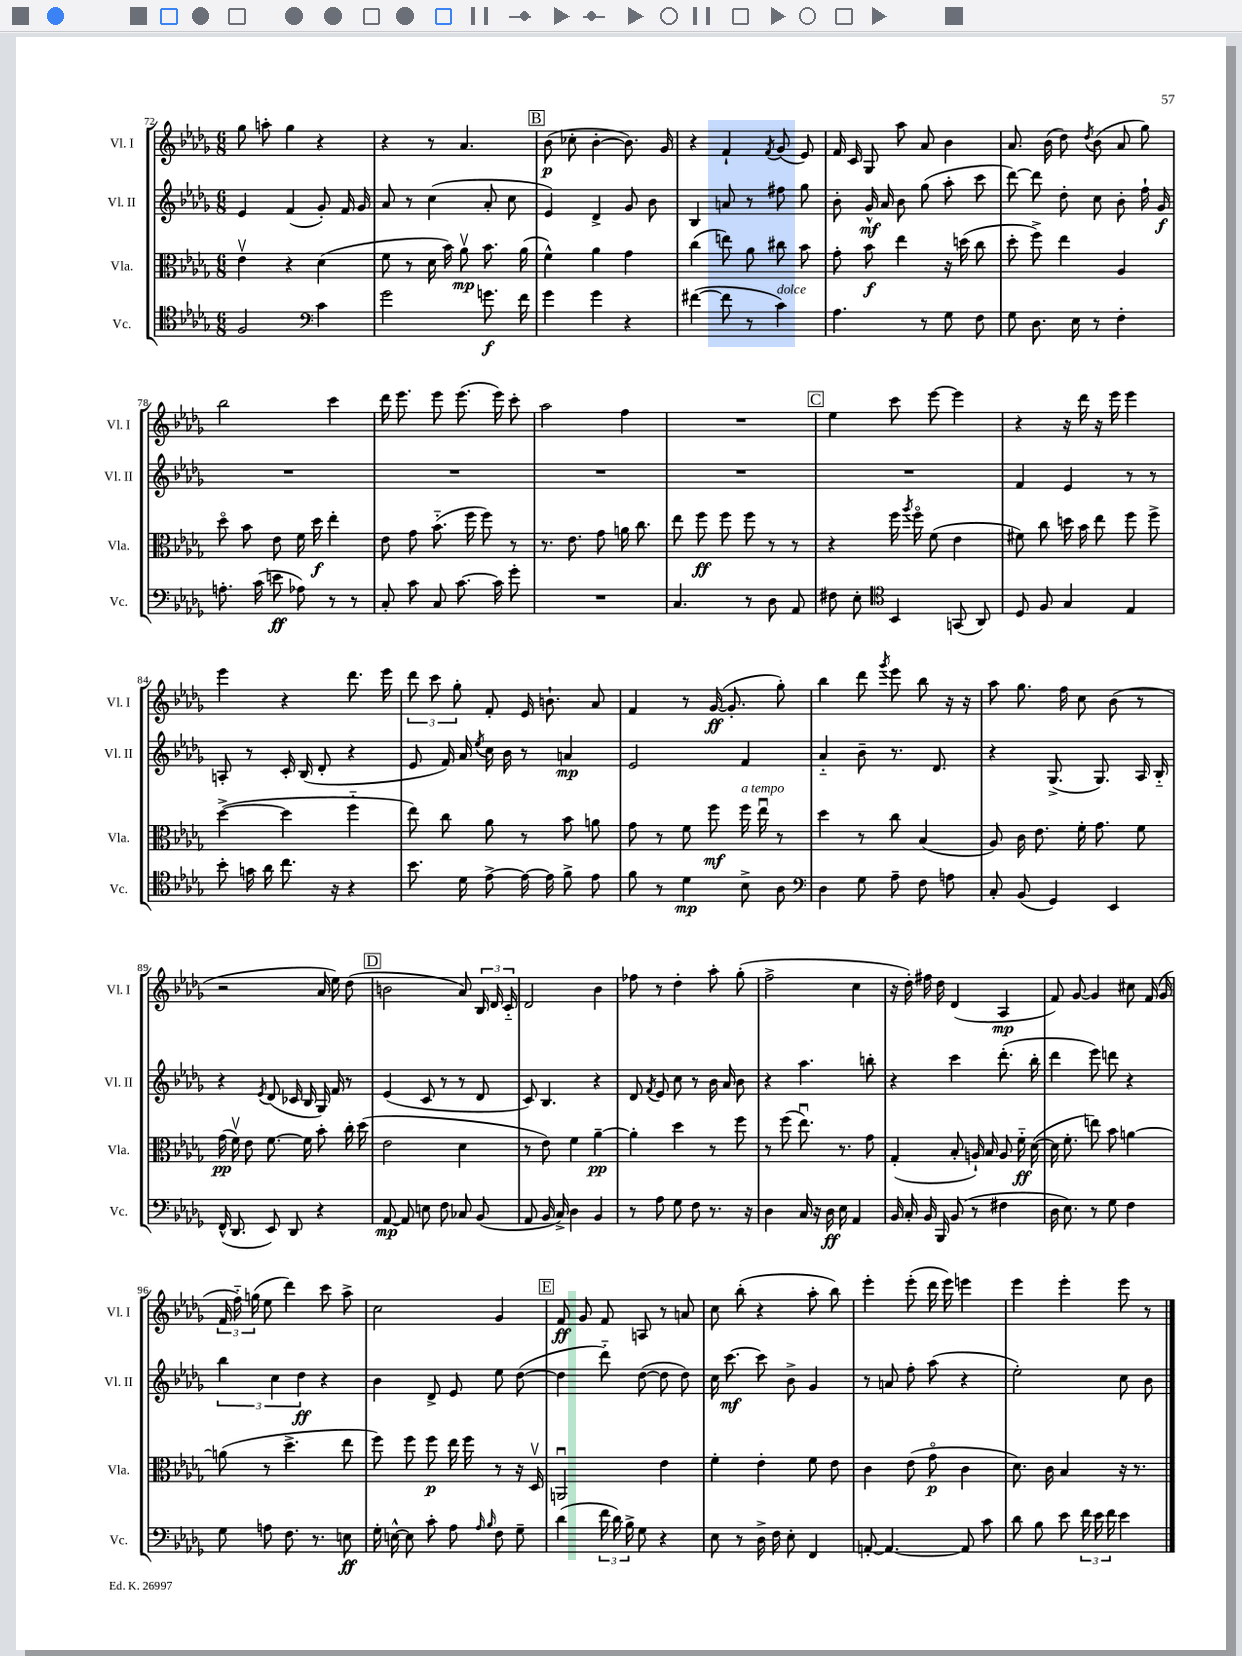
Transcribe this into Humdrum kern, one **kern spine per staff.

**kern	**dynam	**kern	**dynam	**kern	**dynam	**kern	**dynam
*part4	*part4	*part3	*part3	*part2	*part2	*part1	*part1
*staff4	*staff4	*staff3	*staff3	*staff2	*staff2	*staff1	*staff1
*I"Vc.	*	*I"Vla.	*	*I"Vl. II	*	*I"Vl. I	*
*I'Vc.	*	*I'Vla.	*	*I'Vl. II	*	*I'Vl. I	*
*clefC4	*	*clefC3	*	*clefG2	*	*clefG2	*
*k[b-e-a-d-g-]	*	*k[b-e-a-d-g-]	*	*k[b-e-a-d-g-]	*	*k[b-e-a-d-g-]	*
*M6/8	*	*M6/8	*	*M6/8	*	*M6/8	*
=72	=72	=72	=72	=72	=72	=72	=72
2F/	.	4e-v\	.	4e-/	.	8gg-\	.
.	.	.	.	.	.	8aan'\	.
.	.	4r	.	(4f/	.	4gg-\	.
*clefF4	*	*	*	*	*	*	*
4c\	.	(4d-\	.	8g-'/)	.	4r	.
.	.	.	.	16f/	.	.	.
.	.	.	.	16g-/	.	.	.
=73	=73	=73	=73	=73	=73	=73	=73
2g-\	.	8f\	.	8a-/	.	4r	.
.	.	8r	.	8r	.	.	.
.	.	16d-\	.	(4cc\	.	8r	.
.	.	16b-\)	.	.	.	.	.
.	.	8a-v\	mp	.	.	4.a-/	.
8.gn\	f	8.b-\	.	8a-'/	.	.	.
.	.	.	.	8cc\	.	.	.
16f\	.	(16a-\	.	.	.	.	.
!!LO:REH:place=s1:t=B
=74	=74	=74	=74	=74	=74	=74	=74
4g-\	.	4f^^\)	.	4e-/)	.	(8b-\	p
.	.	.	.	.	.	8cc-X'\	.
4g-\	.	4a-\	.	4d-^/	.	[4b-'\	.
4r	.	4g-\	.	8g-/	.	8.b-\])	.
.	.	.	.	8b-\	.	.	.
.	.	.	.	.	.	16g-/	.
=75	=75	=75	=75	=75	=75	=75	=75
([4f#X\	.	(4cc\	.	4B-/	.	4r	.
8f#\]	.	8een\)	.	8an/	.	4f`/	.
8r	.	8a-\	.	8r	.	.	.
.	.	.	.	.	.	8qf/	.
!LO:TX:a:i:t=dolce	!	!	!	!	!	!	!
4c\)	.	8cc#X\	.	8ff#X\	.	(8g-/	.
.	.	8b-\	.	8gg-\	.	8e-/)	.
=76	=76	=76	=76	=76	=76	=76	=76
4.A-\	.	8g-'\	.	8b-'\	.	16f/	.
.	.	.	.	.	.	16c/	.
.	.	8b-\	f	16g-^^/	mf	8G-/	.
.	.	.	.	16a-/	.	.	.
.	.	4ee-\	.	8b-\	.	8aa-\	.
8r	.	.	.	(8gg-\	.	8a-/	.
8G-\	.	16r	.	8aa-'\	.	4b-\	.
.	.	(16ddn\	.	.	.	.	.
8F\	.	8cc\	.	8ccc\	.	.	.
=77	=77	=77	=77	=77	=77	=77	=77
8G-\	.	8dd-'\	.	[8ddd-\)	.	8.a-/	.
8.D-\	.	8ff^\)	.	8ddd-\]	.	.	.
.	.	.	.	.	.	(16b-\	.
.	.	4ee-\	.	8dd-'\	.	8dd-\)	.
16E-\	.	.	.	.	.	.	.
.	.	.	.	.	.	8qdd-/	.
8r	.	.	.	8cc\	.	(8b-\	.
4F'\	.	4A-/	.	8b-'\	.	8a-/	.
.	.	.	.	16ff`\	.	8gg-\)	.
.	.	.	.	16g-/	f	.	.
!!LO:LB:g=z
=78	=78	=78	=78	=78	=78	=78	=78
8.An'\	.	8dd-\	.	2.r	.	2bb-\	.
.	.	8b-\	.	.	.	.	.
(16c\	.	.	.	.	.	.	.
8en\	ff	8e-\	.	.	.	.	.
8A-X\)	.	16f\	.	.	.	.	.
.	.	16dd-\	f	.	.	.	.
8r	.	4ee-'\	.	.	.	4ccc\	.
8r	.	.	.	.	.	.	.
=79	=79	=79	=79	=79	=79	=79	=79
8C'/	.	8e-\	.	2.r	.	16ddd-\	.
.	.	.	.	.	.	8.eee-\	.
8c\	.	8g-\	.	.	.	.	.
8C/	.	(8.b-\	.	.	.	8eee-\	.
[8.c\	.	.	.	.	.	(8.eee-\	.
.	.	16ff\	.	.	.	.	.
.	.	8ff\)	.	.	.	.	.
16c\]	.	.	.	.	.	16eee-\)	.
8g-'\	.	8r	.	.	.	8ccc'\	.
=80	=80	=80	=80	=80	=80	=80	=80
2.r	.	8.r	.	2.r	.	2aa-\	.
.	.	8.e-\	.	.	.	.	.
.	.	8g-\	.	.	.	.	.
.	.	16an\	.	.	.	4ff\	.
.	.	8.cc\	.	.	.	.	.
=81	=81	=81	=81	=81	=81	=81	=81
4.C/	.	8ee-\	.	2.r	.	2.r	.
.	.	8ff\	ff	.	.	.	.
.	.	8ff\	.	.	.	.	.
8r	.	8ff\	.	.	.	.	.
8D-\	.	8r	.	.	.	.	.
8AA-/	.	8r	.	.	.	.	.
!!LO:REH:place=s1:t=C
=82	=82	=82	=82	=82	=82	=82	=82
8F#X\	.	4r	.	2.r	.	4ee-\	.
8E-'\	.	.	.	.	.	.	.
*clefC4	*	*	*	*	*	*	*
4BB-/	.	16ff\	.	.	.	8ccc\	.
.	.	8qaa-/	.	.	.	.	.
.	.	16ff\	.	.	.	.	.
.	.	(8f\	.	.	.	[8eee-\	.
(8GGn/	.	4e-\	.	.	.	4eee-\]	.
8AA-/)	.	.	.	.	.	.	.
=83	=83	=83	=83	=83	=83	=83	=83
8D-/	.	8f#X\)	.	4f/	.	4r	.
8F/	.	8cc\	.	.	.	.	.
4G-/	.	16ddn\	.	4e-/	.	16r	.
.	.	16b-\	.	.	.	16ddd-\	.
.	.	8ee-\	.	.	.	16r	.
.	.	.	.	.	.	16eee-\	.
4E-/	.	8ff\	.	8r	.	4eee-\	.
.	.	8ff^\	.	8r	.	.	.
!!LO:LB:g=z
=84	=84	=84	=84	=84	=84	=84	=84
8b-'\	.	([4dd-^\	.	8An'/	.	4eee-\	.
16gn\	.	.	.	8r	.	.	.
16a-\	.	.	.	.	.	.	.
8.cc\	.	4dd-\]	.	16c'/	.	4r	.
.	.	.	.	(16B-/	.	.	.
.	.	.	.	8d-'/	.	.	.
16r	.	.	.	.	.	.	.
4r	.	4ff\	.	4r	.	8.ddd-\	.
.	.	.	.	.	.	16eee-\	.
=85	=85	=85	=85	=85	=85	=85	=85
8.b-\	.	8ee-\)	.	8e-/	.	12ddd-\	.
.	.	.	.	.	.	12ccc\	.
.	.	8cc\	.	16f/)	.	.	.
.	.	.	.	.	.	12gg-'\	.
16d-\	.	.	.	16a-/	.	.	.
.	.	.	.	8qee-/	.	.	.
[8e-^\	.	8a-\	.	16cc\	.	8f'/	.
.	.	.	.	16b-\	.	.	.
16e-\_	.	8r	.	8r	.	16e-/	.
16e-\]	.	.	.	.	.	8.bn`\	.
8f^\	.	8b-\	.	4an/	mp	.	.
8e-\	.	8an\	.	.	.	8a-/	.
=86	=86	=86	=86	=86	=86	=86	=86
8f\	.	8g-\	.	2e-/	.	4f/	.
8r	.	8r	.	.	.	.	.
4d-\	mp	8f\	.	.	.	8r	.
.	.	8ff\	mf	.	.	([16g-/	ff
.	.	.	.	.	.	8.g-'/]	.
!	!	!LO:TX:a:i:t=a tempo	!	!	!	!	!
8B-^\	.	16ff\	.	4f/	.	.	.
.	.	16ee-u\	.	.	.	.	.
8A-\	.	8r	.	.	.	8gg-'\)	.
=87	=87	=87	=87	=87	=87	=87	=87
*clefF4	*	*	*	*	*	*	*
4D-\	.	4dd-\	.	4a-/	.	4bb-\	.
8G-\	.	8r	.	8b-~\	.	8ddd-\	.
.	.	.	.	.	.	8qggg-/	.
8A-~\	.	8cc\	.	8.r	.	8eee-\	.
8F\	.	(4B-/	.	.	.	8bb-\	.
.	.	.	.	8.d-/	.	.	.
8An\	.	.	.	.	.	16r	.
.	.	.	.	.	.	16r	.
=88	=88	=88	=88	=88	=88	=88	=88
8C'/	.	8A-/)	.	4r	.	8aa-\	.
(8BB-/	.	16c\	.	.	.	8.gg-\	.
.	.	8.e-\	.	.	.	.	.
4GG-/)	.	.	.	(8.G-^/	.	.	.
.	.	.	.	.	.	16ff\	.
.	.	16f'\	.	.	.	8cc\	.
.	.	8.g-\	.	8.G-/)	.	.	.
4EE-/	.	.	.	.	.	(8b-\	.
.	.	8f\	.	16A-/	.	8r	.
.	.	.	.	16B-/	.	.	.
!!LO:LB:g=z
=89	=89	=89	=89	=89	=89	=89	=89
(16FF^^/	.	(16g-\	pp	4r	.	2r	.
8.DD-/	.	16fv\)	.	.	.	.	.
.	.	8e-\	.	.	.	.	.
.	.	.	.	8qe-/	.	.	.
8EE-/)	.	[8.f\	.	(8d-/	.	.	.
8DD-/	.	.	.	16c-X/	.	.	.
.	.	16f\]	.	16B-/	.	.	.
4r	.	8b-'\	.	16G-/)	.	16a-/	.
.	.	.	.	16f/	.	16ee-\)	.
.	.	16cc'\	.	8r	.	(8dd-\	.
.	.	(16dd-\	.	.	.	.	.
!!LO:REH:place=s1:t=D
=90	=90	=90	=90	=90	=90	=90	=90
[8AA-/	mp	2e-\	.	(4e-/	.	2bn\	.
8AA-/]	.	.	.	.	.	.	.
8En\	.	.	.	8c/	.	.	.
8F\	.	.	.	8r	.	.	.
8C-X/	.	4d-\	.	8r	.	8a-/)	.
(8BB-/	.	.	.	8d-/	.	24B-/	.
.	.	.	.	.	.	24d-/	.
.	.	.	.	.	.	24c/	.
=91	=91	=91	=91	=91	=91	=91	=91
8AA-/	.	8r	.	8c/)	.	2d-/	.
16BB-/	.	8e-\)	.	4.B-/	.	.	.
16C^/)	.	.	.	.	.	.	.
4D-\	.	4f\	.	.	.	.	.
4BB-/	.	[4a-~\	pp	4r	.	4b-\	.
=92	=92	=92	=92	=92	=92	=92	=92
8r	.	4a-'\]	.	8d-/	.	8ff-X\	.
.	.	.	.	8qf/	.	.	.
8A-\	.	.	.	8e-/	.	8r	.
8G-\	.	4dd-\	.	8cc\	.	4dd-'\	.
8F\	.	.	.	8r	.	.	.
8.r	.	8r	.	16b-\	.	8aa-'\	.
.	.	.	.	16a-/	.	.	.
.	.	8ff\	.	8b-\	.	(8gg-'\	.
16r	.	.	.	.	.	.	.
=93	=93	=93	=93	=93	=93	=93	=93
4D-\	.	8r	.	4r	.	2ff^\	.
.	.	(8ff\	.	.	.	.	.
16C/	.	8.ee-u\)	.	4.aa-\	.	.	.
16r	.	.	.	.	.	.	.
16D-\	ff	.	.	.	.	.	.
16E-\	.	8.r	.	.	.	.	.
4AA-/	.	.	.	.	.	4cc\	.
.	.	8g-\	.	8bbn'\	.	.	.
=94	=94	=94	=94	=94	=94	=94	=94
16BB-/	.	(4G-'/	.	4r	.	16r	.
16C'/	.	.	.	.	.	16dd-'\)	.
16BB-/	.	.	.	.	.	16ff#X\	.
16BBB-/	.	.	.	.	.	16dd-\	.
(8BB-/	.	8B-'/	.	4ccc\	.	(4d-/	.
8r	.	16An`/)	.	.	.	.	.
.	.	16B-/	.	.	.	.	.
4F#X\	.	8A/	.	(8.ddd-'\	.	4A-/	mp
.	.	16f\	ff	.	.	.	.
.	.	([16d-\	.	16bb-'\	.	.	.
=95	=95	=95	=95	=95	=95	=95	=95
16D-\	.	16d-\]	.	4ddd-\	.	8f/)	.
8.E-\)	.	8.f'\	.	.	.	.	.
.	.	.	.	.	.	[8g-/	.
8r	.	8een\)	.	8eee-\)	.	4g-/]	.
8G-\	.	8b-\	.	8dddn\	.	.	.
4F\	.	[4an\	.	4r	.	8cc#X\	.
.	.	.	.	.	.	(16f/	.
.	.	.	.	.	.	16g-/	.
!!LO:LB:g=z
=96	=96	=96	=96	=96	=96	=96	=96
8G-\	.	(8an\]	.	6bb-\	.	24f/	.
.	.	.	.	.	.	24ff\)	.
.	.	.	.	.	.	(24ggn\	.
8An\	.	8r	.	.	.	8ee-\	.
.	.	.	.	6cc\	.	.	.
8.F\	.	4.dd-^\	.	.	.	4ddd-\)	.
.	.	.	.	6dd-\	ff	.	.
8.r	.	.	.	.	.	.	.
.	.	.	.	4r	.	8ccc\	.
8En\	ff	8ee-\	.	.	.	8aa-^\	.
=97	=97	=97	=97	=97	=97	=97	=97
16G-'\	.	8ff\)	.	4b-\	.	2cc\	.
[16En^^\	.	.	.	.	.	.	.
8E\]	.	8ff\	.	.	.	.	.
8c'\	.	8ff\	p	8d-^/	.	.	.
8A-\	.	16ee-\	.	8e-/	.	.	.
.	.	16ff\	.	.	.	.	.
16qqA-/	.	.	.	.	.	.	.
16qqB-/	.	.	.	.	.	.	.
8F\	.	8r	.	8ee-\	.	4g-/	.
8G-~\	.	16r	.	([8dd-\	.	.	.
.	.	16D-v/	.	.	.	.	.
!!LO:REH:place=s1:t=E
=98	=98	=98	=98	=98	=98	=98	=98
(4d-\	.	2AAnu/	.	4dd-\]	.	8f/	ff
.	.	.	.	.	.	8g-/	.
24f\	.	.	.	8ddd-\)	.	8f/	.
24d-\)	.	.	.	.	.	.	.
24B-^\	.	.	.	.	.	.	.
8G-\	.	.	.	([8dd-\	.	8An/	.
4r	.	4e-\	.	8dd-\]	.	8r	.
.	.	.	.	8dd-\)	.	8an/	.
=99	=99	=99	=99	=99	=99	=99	=99
8E-\	.	4f'\	.	16cc\	.	8cc\	.
.	.	.	.	[8.ccc\	mf	.	.
8r	.	.	.	.	.	(8bb-'\	.
16D-^\	.	4e-'\	.	8ccc\]	.	4r	.
16F\	.	.	.	.	.	.	.
8E-'\	.	.	.	8b-^\	.	.	.
4FF/	.	8f\	.	4g-/	.	8aa-'\	.
.	.	8e-\	.	.	.	8bb-\)	.
=100	=100	=100	=100	=100	=100	=100	=100
[8AAn'/	.	4c\	.	8r	.	4eee-'\	.
4.AA/_	.	.	.	8an/	.	.	.
.	.	(8e-\	.	8ff'\	.	(8eee-'\	.
.	.	8g-\	p	(8aa-\	.	16ddd-\	.
.	.	.	.	.	.	16eee-\)	.
8AA/]	.	4c\	.	4r	.	4eeen\	.
8c\	.	.	.	.	.	.	.
=101	=101	=101	=101	=101	=101	=101	=101
8d-\	.	8.d-\)	.	2ee-'\)	.	4eee-\	.
8B-\	.	.	.	.	.	.	.
.	.	16c\	.	.	.	.	.
8e-\	.	4B-/	.	.	.	4eee-'\	.
24f\	.	.	.	.	.	.	.
24e-\	.	.	.	.	.	.	.
24f\	.	.	.	.	.	.	.
4e-\	.	16r	.	8cc\	.	8eee-\	.
.	.	8.r	.	.	.	.	.
.	.	.	.	8b-\	.	8r	.
==	==	==	==	==	==	==	==
*-	*-	*-	*-	*-	*-	*-	*-
